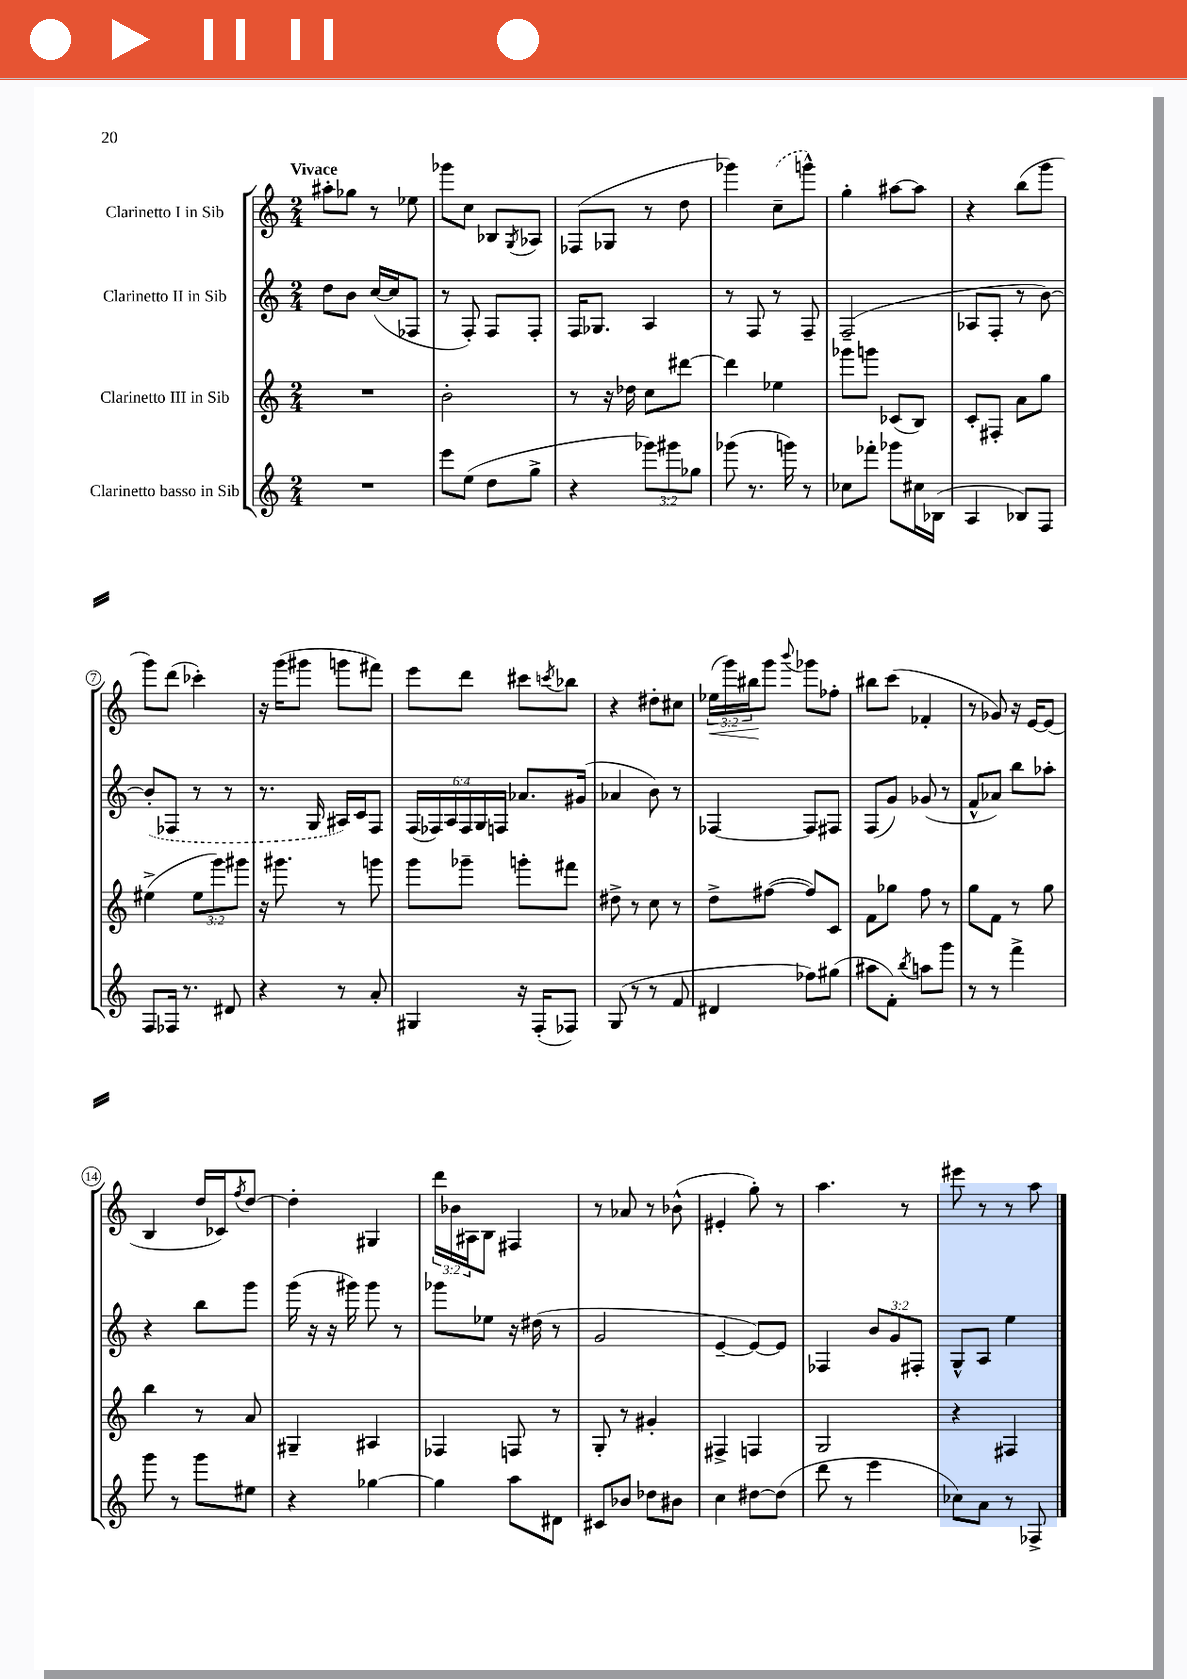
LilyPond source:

<<
\new StaffGroup <<
\new Staff = "s0" \with { instrumentName = "Clarinetto I in Sib" } {
    \clef treble \key c \major \numericTimeSignature \time 2/4 \override Staff.TupletNumber.text = #tuplet-number::calc-fraction-text \tempo "Vivace"
    ais''8-. ges''8 r8 ees''8 |
    ges'''8 c''8 bes8 \acciaccatura { g8 } aes8 |
    fes8( ges8 r8 d''8 |
    ges'''4) \once \slurDashed c''8--( g'''8-^) |
    g''4-. ais''8~ ais''8 |
    r4 b''8( g'''8 |
    g'''8) d'''8( ces'''4-.) |
    r16 g'''16( gis'''8 g'''8 fis'''8) |
    e'''8 d'''8 cis'''8 \acciaccatura { c'''8 } bes''8 |
    r4 dis''8-. cis''8 |
    \tuplet 3/2 { ees''16\<( g'''16) bis''16\! } g'''8 \appoggiatura { b'''8 } ges'''8 fes''8-. |
    bis''8 c'''8( fes'4-. |
    r8 ges'8) r16 e'16~ e'8( |
    b4 d''16 ces'16) \acciaccatura { f''8 } d''8~ |
    d''4-. gis4 |
    \tuplet 3/2 { d'''16 bes'16 ais16 } b8 fis4 |
    r8 aes'8 r8 bes'8-^( |
    eis'4-. g''8-.) r8 |
    a''4. r8 |
    eis'''8 r8 r8 a''8 \bar "|." |
}
\new Staff = "s1" \with { instrumentName = "Clarinetto II in Sib" } {
    \clef treble \key c \major \numericTimeSignature \time 2/4 \override Staff.TupletNumber.text = #tuplet-number::calc-fraction-text
    d''8 b'8 c''16~( c''16 fes8 |
    r8 f8-.) f8 f8-. |
    f16 ges8. a4 |
    r8 f8 r8 f8-- |
    f2--( |
    aes8 f8-. r8 b'8~) |
    \once \slurDashed b'8-.( fes8 r8 r8 |
    r8. g16 ais16) c'16 f8 |
    \tuplet 6/4 { f16( fes16) a16 fes16 g16 f16 } aes'8. gis'16( |
    aes'4 b'8) r8 |
    fes4~ fes8 fis8 |
    f8( g'8) ges'8( r8 |
    f'8-^ aes'8) b''8 aes''8-. |
    r4 b''8 g'''8 |
    g'''16( r16 r16 gis'''16) gis'''8 r8 |
    ges'''8 ees''8 r16 dis''16( r8 |
    g'2 |
    e'4~-- e'8~) e'8 |
    fes4 \tuplet 3/2 { b'8 g'8 fis8-. } |
    g8-^ a8 e''4 \bar "|." |
}
\new Staff = "s2" \with { instrumentName = "Clarinetto III in Sib" } {
    \clef treble \key c \major \numericTimeSignature \time 2/4 \override Staff.TupletNumber.text = #tuplet-number::calc-fraction-text
    R2 |
    b'2-. |
    r8 r16 des''16 c''8 dis'''8~ |
    dis'''4 ees''4 |
    ges'''8 g'''8 ces'8( b8) |
    c'8-. fis8-. a'8 g''8 |
    eis''4->( \tuplet 3/2 { eis''8 g'''8) gis'''8 } |
    r16 gis'''8. r8 g'''8 |
    g'''8 ges'''8-- g'''8-. fis'''8 |
    dis''8-> r8 c''8 r8 |
    d''8-> fis''8~( fis''8) c'8 |
    f'8 ges''8 f''8 r8 |
    g''8 f'8 r8 g''8 |
    b''4 r8 a'8 |
    gis4-- ais4 |
    fes4 f8 r8 |
    g8-. r8 gis'4-. |
    fis4-> f4 |
    g2 |
    r4 fis4 \bar "|." |
}
\new Staff = "s3" \with { instrumentName = "Clarinetto basso in Sib" } {
    \clef treble \key c \major \numericTimeSignature \time 2/4 \override Staff.TupletNumber.text = #tuplet-number::calc-fraction-text
    R2 |
    e'''8 e''8( d''8 g''8-> |
    r4 \tuplet 3/2 { ges'''8) gis'''8 ges''8 } |
    ges'''8( r8. g'''16) r8 |
    ces''8 fes'''8-. ges'''8 cis''16 bes16( |
    a4 bes8) f8 |
    f8 fes16 r8. dis'8 |
    r4 r8 a'8-. |
    gis4 r16 f16-.( fes8) |
    g8( r8 r8 f'8 |
    dis'4 fes''8) gis''8( |
    ais''8 f'8-.) \acciaccatura { b''8 } a''8 g'''8 |
    r8 r8 f'''4-> |
    g'''8 r8 g'''8 eis''8 |
    r4 ges''4~ |
    ges''4 a''8 dis'8 |
    cis'8 bes'8 des''8 bis'8 |
    c''4 dis''8~ dis''8( |
    d'''8 r8 e'''4 |
    ces''8) a'8 r8 fes8-> \bar "|." |
}
>>
>>
\layout { \context { \Score \override BarNumber.stencil = #(make-stencil-circler 0.1 0.3 ly:text-interface::print) } }
